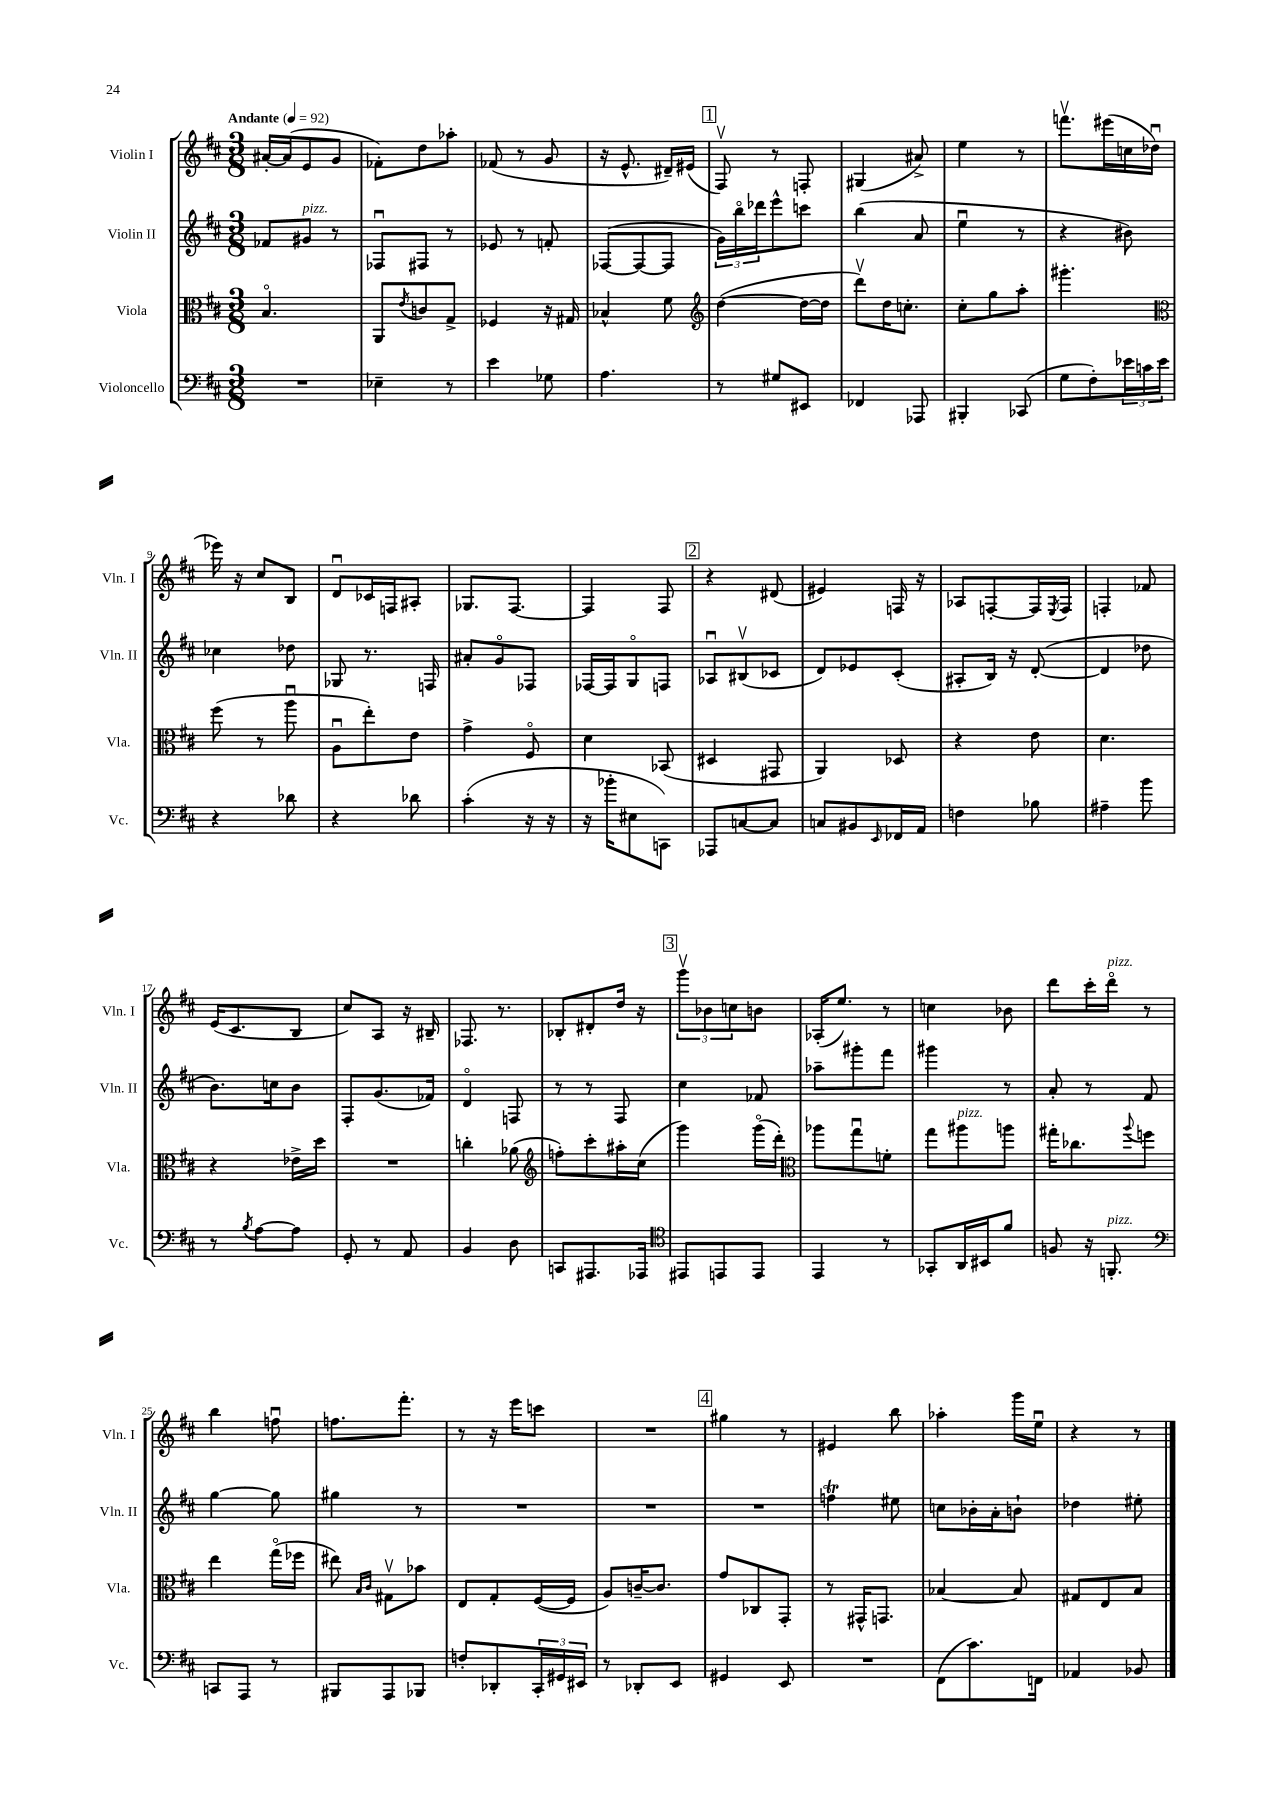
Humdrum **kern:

**kern	**kern	**kern	**kern
*staff4	*staff3	*staff2	*staff1
*clefF4	*clefC3	*clefG2	*clefG2
*k[f#c#]	*k[f#c#]	*k[f#c#]	*k[f#c#]
*M3/8	*M3/8	*M3/8	*M3/8
*MM92	*MM92	*MM92	*MM92
4.r	4.Bo	8f-	[16a#'
.	.	.	(16a#]
.	.	8g#	8e
.	.	8r	8g
=	=	=	=
4E-~	8AA	8F-u	8f-')
.	8qe	.	.
.	8c	8F#	8dd
8r	8G^	8r	8aa-'
=	=	=	=
4e	4F-	8e-	(8f-
.	.	8r	8r
8G-	16r	8f'	8g
.	16G#	.	.
=	=	=	=
4.A	4B-^^	([8F-	16r
.	.	.	8.e^^
.	.	8F-_	.
.	8f#	8F-]	16d#~)
.	.	.	(16e#
=	=	=	=
*	*clefG2	*	*
8r	([4dd	24g)	8F#v)
.	.	24bbo	.
.	.	24ddd-	.
8G#	.	8eee^^	8r
8EE#	16dd_	8ccc	8F'
.	16dd]	.	.
=	=	=	=
4FF-	8dddv)	(4bb	(4G#
.	16dd	.	.
.	8.cc'	.	.
8AAA-	.	8a	8a#^)
=	=	=	=
4BBB#'	8cc#'	4eeu	4ee
.	8gg	.	.
(8CC-	8aa'	8r	8r
=	=	=	=
8G	4.ggg#'	4r	8.fffv
8F#')	.	.	.
.	.	.	(16eee#
24e-	.	8b#)	16cc
24c	.	.	.
.	.	.	16dd-u
24e-	.	.	.
=	=	=	=
*	*clefC3	*	*
4r	(8ff#	4cc-	16eee-)
.	.	.	16r
.	8r	.	8cc#
8d-	8aau	8dd-	8B
=	=	=	=
4r	8Au	8G-	8du
.	8ee')	8.r	16c-
.	.	.	16F
8d-	8e	.	8A#'
.	.	16F	.
=	=	=	=
(4c#'	4g^	8a#'	8.G-
.	.	8go	.
.	.	.	[8.F#
16r	8F#o	8F-	.
16r	.	.	.
=	=	=	=
16r	4d	[16F-	4F#]
16b-'	.	16F-]	.
8E#	.	8Go	.
8CC)	(8BB-	8F	8F#
=	=	=	=
8AAA-	4D#	8A-u	4r
[8C	.	(8B#v	.
8C]	8GG#	8c-	(8d#
=	=	=	=
8C	4AA)	8d)	4e#)
8BB#	.	8e-	.
16qqEE	.	.	.
16FF-	8D-	(8c#'	16F
16AA	.	.	16r
=	=	=	=
4F	4r	8A#'	8A-
.	.	16B)	[8F'
.	.	16r	.
8B-	8e	([8d'	16F]
.	.	.	8qE
.	.	.	16F
=	=	=	=
4A#~	4.d	4d]	4F'
8b	.	8dd-	8f-
=	=	=	=
8r	4r	8.b)	(16e
.	.	.	8.c#
8qB	.	.	.
[8A	.	.	.
.	.	16cc	.
8A]	16e-^	8b	8B
.	16dd	.	.
=	=	=	=
8GG'	4.r	8F#'	8cc#)
8r	.	(8.g	8A
8AA	.	.	16r
.	.	16f-)	16B#~
=	=	=	=
4BB	4cc'	4do	8.F-
.	.	.	8.r
8D	(8a-	8F	.
=	=	=	=
*	*clefG2	*	*
8CC	8ff')	8r	8B-'
8.AAA#	8ccc#'	8r	8d#'
.	16aa#'	8F#	16dd
16AAA-	(16cc#	.	16r
=	=	=	=
*clefC4	*	*	*
8EE#	4ggg)	4cc#	12gggv
.	.	.	12b-
8EE	.	.	.
.	.	.	12cc
8EE	(16gggo	8f-	8b
.	16ddd')	.	.
=	=	=	=
*	*clefC3	*	*
4EE	8aa-	8aa-~	(16A-'
.	.	.	8.ee)
.	8ggu	8ggg#'	.
8r	8f'	8fff#	8r
=	=	=	=
8GG-'	8gg	4ggg#	4cc
16AA	8aa#	.	.
16BB#	.	.	.
8f#	8aa	8r	8b-
=	=	=	=
8F	16gg#'	8a'	8ddd
.	8.cc-	.	.
16r	.	8r	16ccc#'
8.FF'	.	.	16dddo
.	8qqaa	.	.
.	8ff	8f#	8r
=	=	=	=
*clefF4	*	*	*
8CC	4ee	[4gg	4bb
8AAA	.	.	.
8r	(16ggo	8gg]	8ffu
.	16ff-	.	.
=	=	=	=
8BBB#	8ee#)	4gg#	8.ff
.	16qqB	.	.
.	16qqc#	.	.
8AAA	8G#v	.	.
.	.	.	8.fff#'
8BBB-	8b-	8r	.
=	=	=	=
8F'	8E	4.r	8r
8DD-'	8G'	.	16r
.	.	.	16eee
24CC#'	([16F#	.	8ccc
24GG#	.	.	.
.	16F#]	.	.
24EE#	.	.	.
=	=	=	=
8r	8A)	4.r	4.r
8DD-'	[16c~	.	.
.	8.c]	.	.
8EE	.	.	.
=	=	=	=
4GG#	8g	4.r	4gg#
.	8C-	.	.
8EE	8GG'	.	8r
=	=	=	=
4.r	8r	4ff	4e#
.	16GG#^^	.	.
.	8.GG	.	.
.	.	8ee#	8bb
=	=	=	=
(8FF#	[4B-	8cc	4aa-'
8.c#)	.	16b-'	.
.	.	16a'	.
.	8B-]	8b`	16ggg
16FF	.	.	16eeu
=	=	=	=
4AA-	8G#	4dd-	4r
.	8E	.	.
8BB-	8B	8ee#'	8r
==	==	==	==
*-	*-	*-	*-
